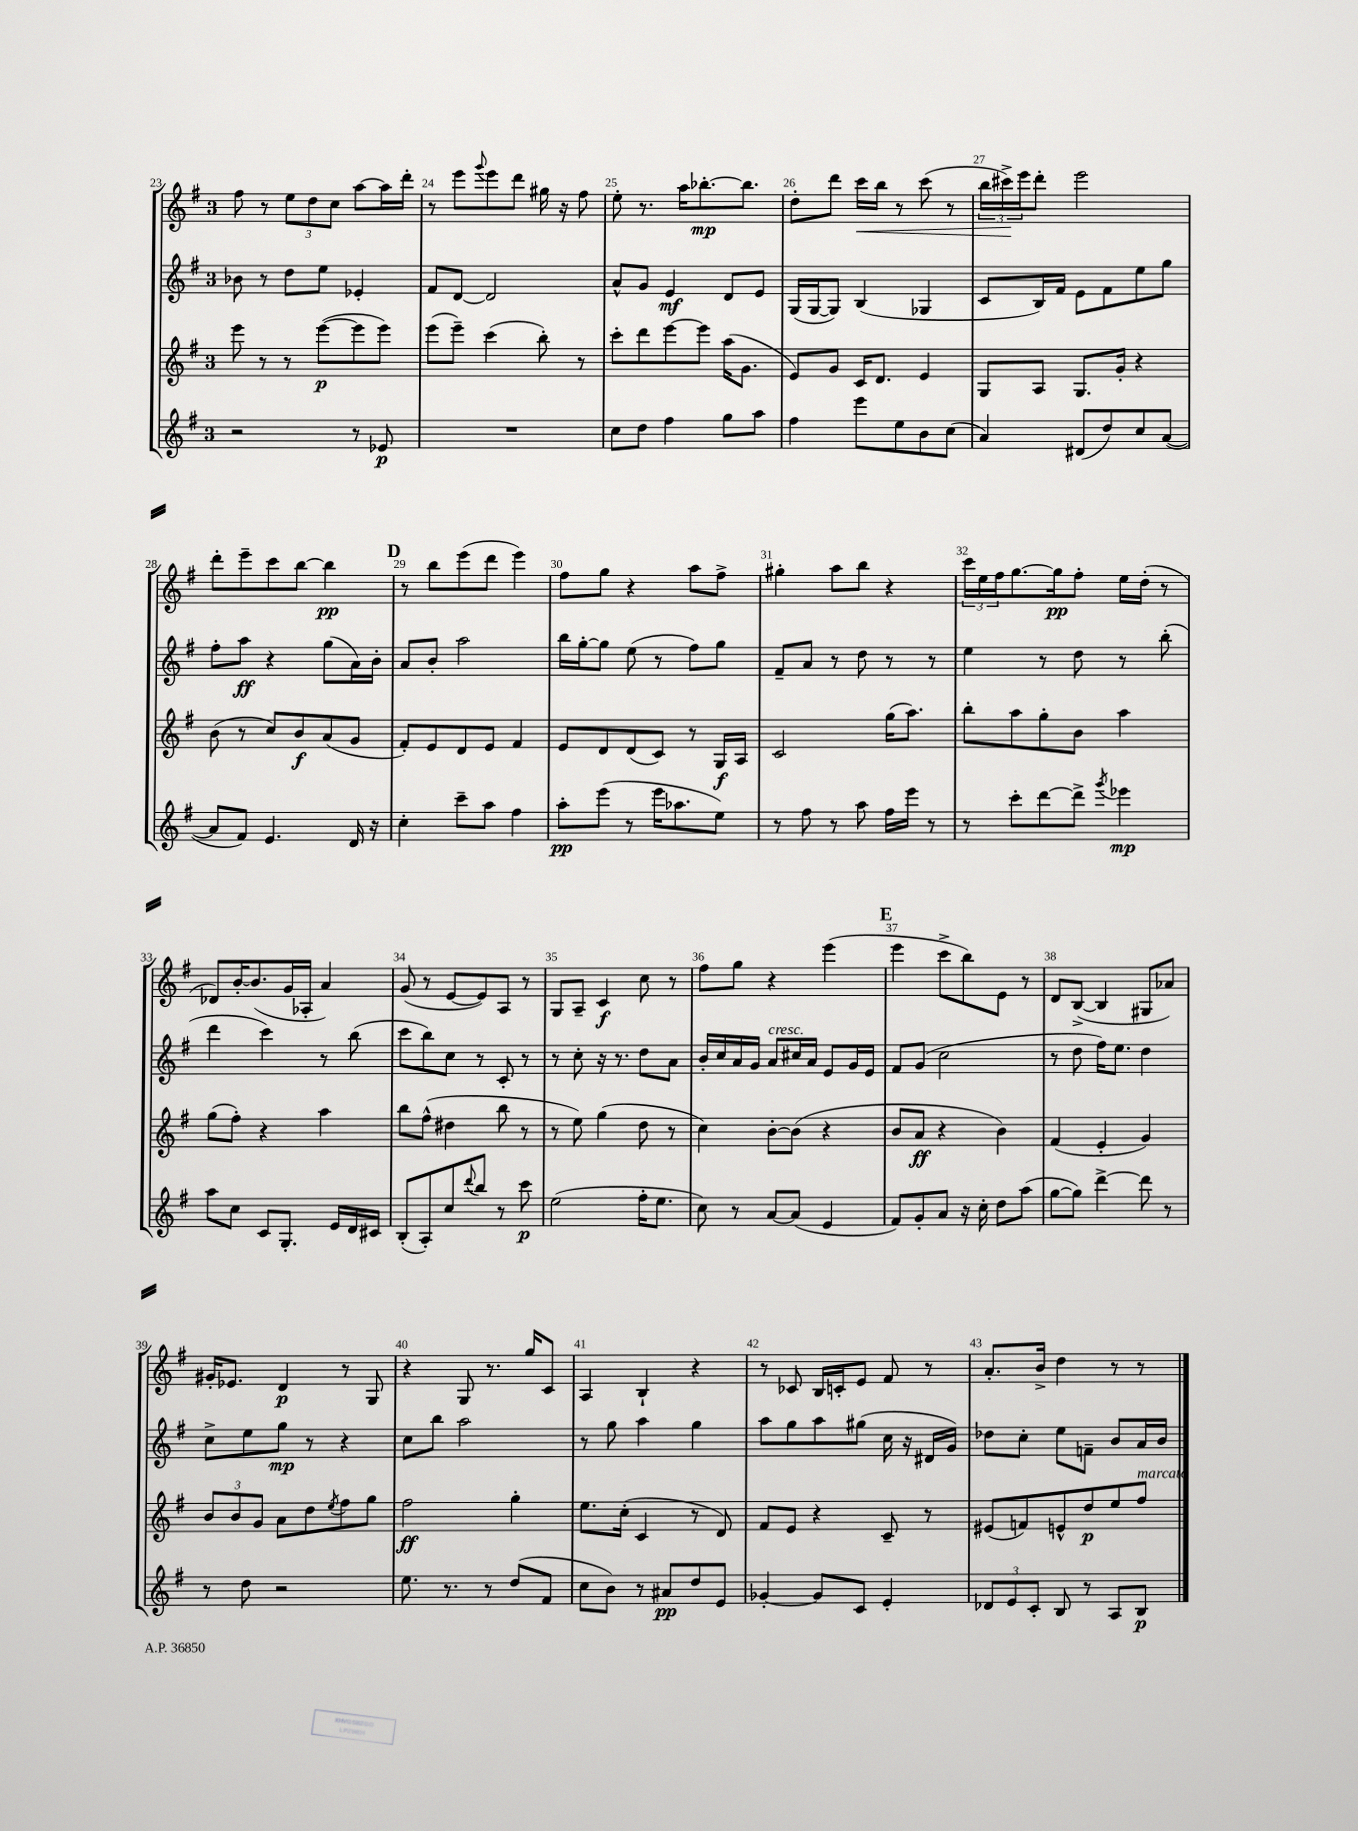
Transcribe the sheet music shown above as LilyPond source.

<<
\new StaffGroup <<
\new Staff = "s0" {
    \clef treble \key g \major \once \override Staff.TimeSignature.style = #'single-digit \time 3/4
    fis''8 r8 \tuplet 3/2 { e''8 d''8 c''8 } a''8~ a''16 d'''16-. |
    r8 e'''8 \appoggiatura { g'''8 } e'''8 d'''8 gis''16 r16 fis''8 |
    e''8-. r8. a''16 bes''8.~-.\mp bes''8. |
    d''8-. d'''8 c'''16\< b''16 r8 c'''8( r8 |
    \tuplet 3/2 { b''16 cis'''16->\!) e'''16 } d'''8-. e'''2 |
    d'''8-. e'''8-- c'''8 b''8~ b''4\pp |
    \mark \markup { \bold "D" } r8 b''8 e'''8( d'''8 e'''4) |
    fis''8 g''8 r4 a''8 fis''8-> |
    gis''4-. a''8 b''8 r4 |
    \tuplet 3/2 { c'''16 e''16 fis''16 } g''8.~ g''16\pp fis''8-. e''16 d''16-.( r8 |
    des'8) b'16~-. b'8.( g'16 aes16-. a'4) |
    g'8( r8 e'8~ e'8) a8 r8 |
    g8 a8-- c'4\f c''8 r8 |
    fis''8 g''8 r4 e'''4( |
    \mark \markup { \bold "E" } e'''4 c'''8-> b''8) e'8 r8 |
    d'8 b8~->( b4 gis8 aes'8) |
    gis'16-. ees'8. d'4\p r8 g8 |
    r4 g8 r8. g''16 c'8 |
    a4 b4-! r4 |
    r8 ces'8 b16 c'16-. e'8 fis'8 r8 |
    a'8.-. b'16-> d''4 r8 r8 \bar "|." |
}
\new Staff = "s1" {
    \clef treble \key g \major \once \override Staff.TimeSignature.style = #'single-digit \time 3/4
    bes'8 r8 d''8 e''8 ees'4-. |
    fis'8 d'8~ d'2 |
    a'8-^ g'8 e'4\mf d'8 e'8 |
    g16( g16~ g8) b4( ges4 |
    c'8 b16) fis'16 e'8 fis'8 e''8 g''8 |
    fis''8-. a''8\ff r4 g''8( a'16) b'16-. |
    \mark \markup { \bold "D" } a'8 b'8-. a''2 |
    b''16 g''16~-. g''8 e''8( r8 fis''8) g''8 |
    fis'8-- a'8 r8 d''8 r8 r8 |
    e''4 r8 d''8 r8 b''8-.( |
    d'''4 c'''4) r8 b''8( |
    c'''8 b''8) c''8 r8 c'8-. r8 |
    r8 c''8-. r16 r8. d''8 a'8 |
    b'16-. c''16 a'16 g'16 a'8^\markup { \italic "cresc." } cis''16 a'16 e'8 g'16 e'16 |
    \mark \markup { \bold "E" } fis'8 g'8( c''2 |
    r8 d''8 fis''16) e''8. d''4 |
    c''8-> e''8 g''8\mp r8 r4 |
    c''8 b''8 a''2 |
    r8 g''8 a''4 g''4 |
    a''8 g''8 a''8 gis''8( c''16 r16 dis'16 g'16) |
    des''8 c''8-. e''8 f'8-- b'8 a'16 b'16 \bar "|." |
}
\new Staff = "s2" {
    \clef treble \key g \major \once \override Staff.TimeSignature.style = #'single-digit \time 3/4
    e'''8 r8 r8 e'''8~\p( e'''8 e'''8) |
    e'''8( e'''8--) c'''4( b''8-.) r8 |
    c'''8-. d'''8 e'''8~ e'''8 a''16( g'8. |
    e'8) g'8 c'16 d'8. e'4 |
    g8 a8 g8. g'16-. r4 |
    b'8( r8 c''8) b'8\f a'8( g'8 |
    \mark \markup { \bold "D" } fis'8-.) e'8 d'8 e'8 fis'4 |
    e'8 d'8 d'8( c'8) r8 g16\f a16 |
    c'2 g''16( a''8.) |
    b''8-. a''8 g''8-. b'8 a''4 |
    g''8( fis''8-.) r4 a''4 |
    b''8 fis''8-^( dis''4 b''8 r8 |
    r8 e''8) g''4( d''8 r8 |
    c''4) b'8~-. b'8( r4 |
    \mark \markup { \bold "E" } b'8 a'8\ff r4 b'4) |
    fis'4( e'4-. g'4) |
    \tuplet 3/2 { b'8 b'8 g'8 } a'8 d''8 \acciaccatura { e''8 } fis''8 g''8 |
    fis''2\ff g''4-. |
    e''8. c''16-.( c'4 r8 d'8) |
    fis'8 e'8 r4 c'8-- r8 |
    eis'8( f'8) e'8-^ d''8\p e''8 fis''8^\markup { \italic "marcato" } \bar "|." |
}
\new Staff = "s3" {
    \clef treble \key g \major \once \override Staff.TimeSignature.style = #'single-digit \time 3/4
    r2 r8 ees'8\p |
    R2. |
    c''8 d''8 fis''4 g''8 a''8 |
    fis''4 e'''8 e''8 b'8 c''8( |
    a'4) dis'8( d''8) c''8 a'8~( |
    a'8 fis'8) e'4. d'16 r16 |
    \mark \markup { \bold "D" } c''4-. c'''8-- a''8 fis''4 |
    a''8-.\pp e'''8( r8 e'''16 aes''8. e''8) |
    r8 fis''8 r8 a''8 fis''16 e'''16 r8 |
    r8 c'''8-. d'''8~ d'''8-> \acciaccatura { g'''8 } ees'''4\mp |
    a''8 c''8 c'8 g8.-. e'16 d'16 cis'16 |
    b8-.( a8-.) c''8 \appoggiatura { d'''8 } b''8 r8 c'''8\p |
    e''2( fis''16-. e''8. |
    c''8) r8 a'8~ a'8( e'4 |
    \mark \markup { \bold "E" } fis'8) g'8-. a'8 r16 c''16-. d''8 a''8( |
    g''8~ g''8) d'''4~-> d'''8 r8 |
    r8 d''8 r2 |
    e''8. r8. r8 d''8( fis'8 |
    c''8 b'8) r8 ais'8\pp d''8 e'8 |
    ges'4~-. ges'8 c'8 e'4-. |
    \tuplet 3/2 { des'8 e'8 c'8-. } b8 r8 a8 b8\p \bar "|." |
}
>>
>>
\layout { \context { \Score currentBarNumber = #23 \override BarNumber.break-visibility = ##(#f #t #t) barNumberVisibility = #all-bar-numbers-visible } }
